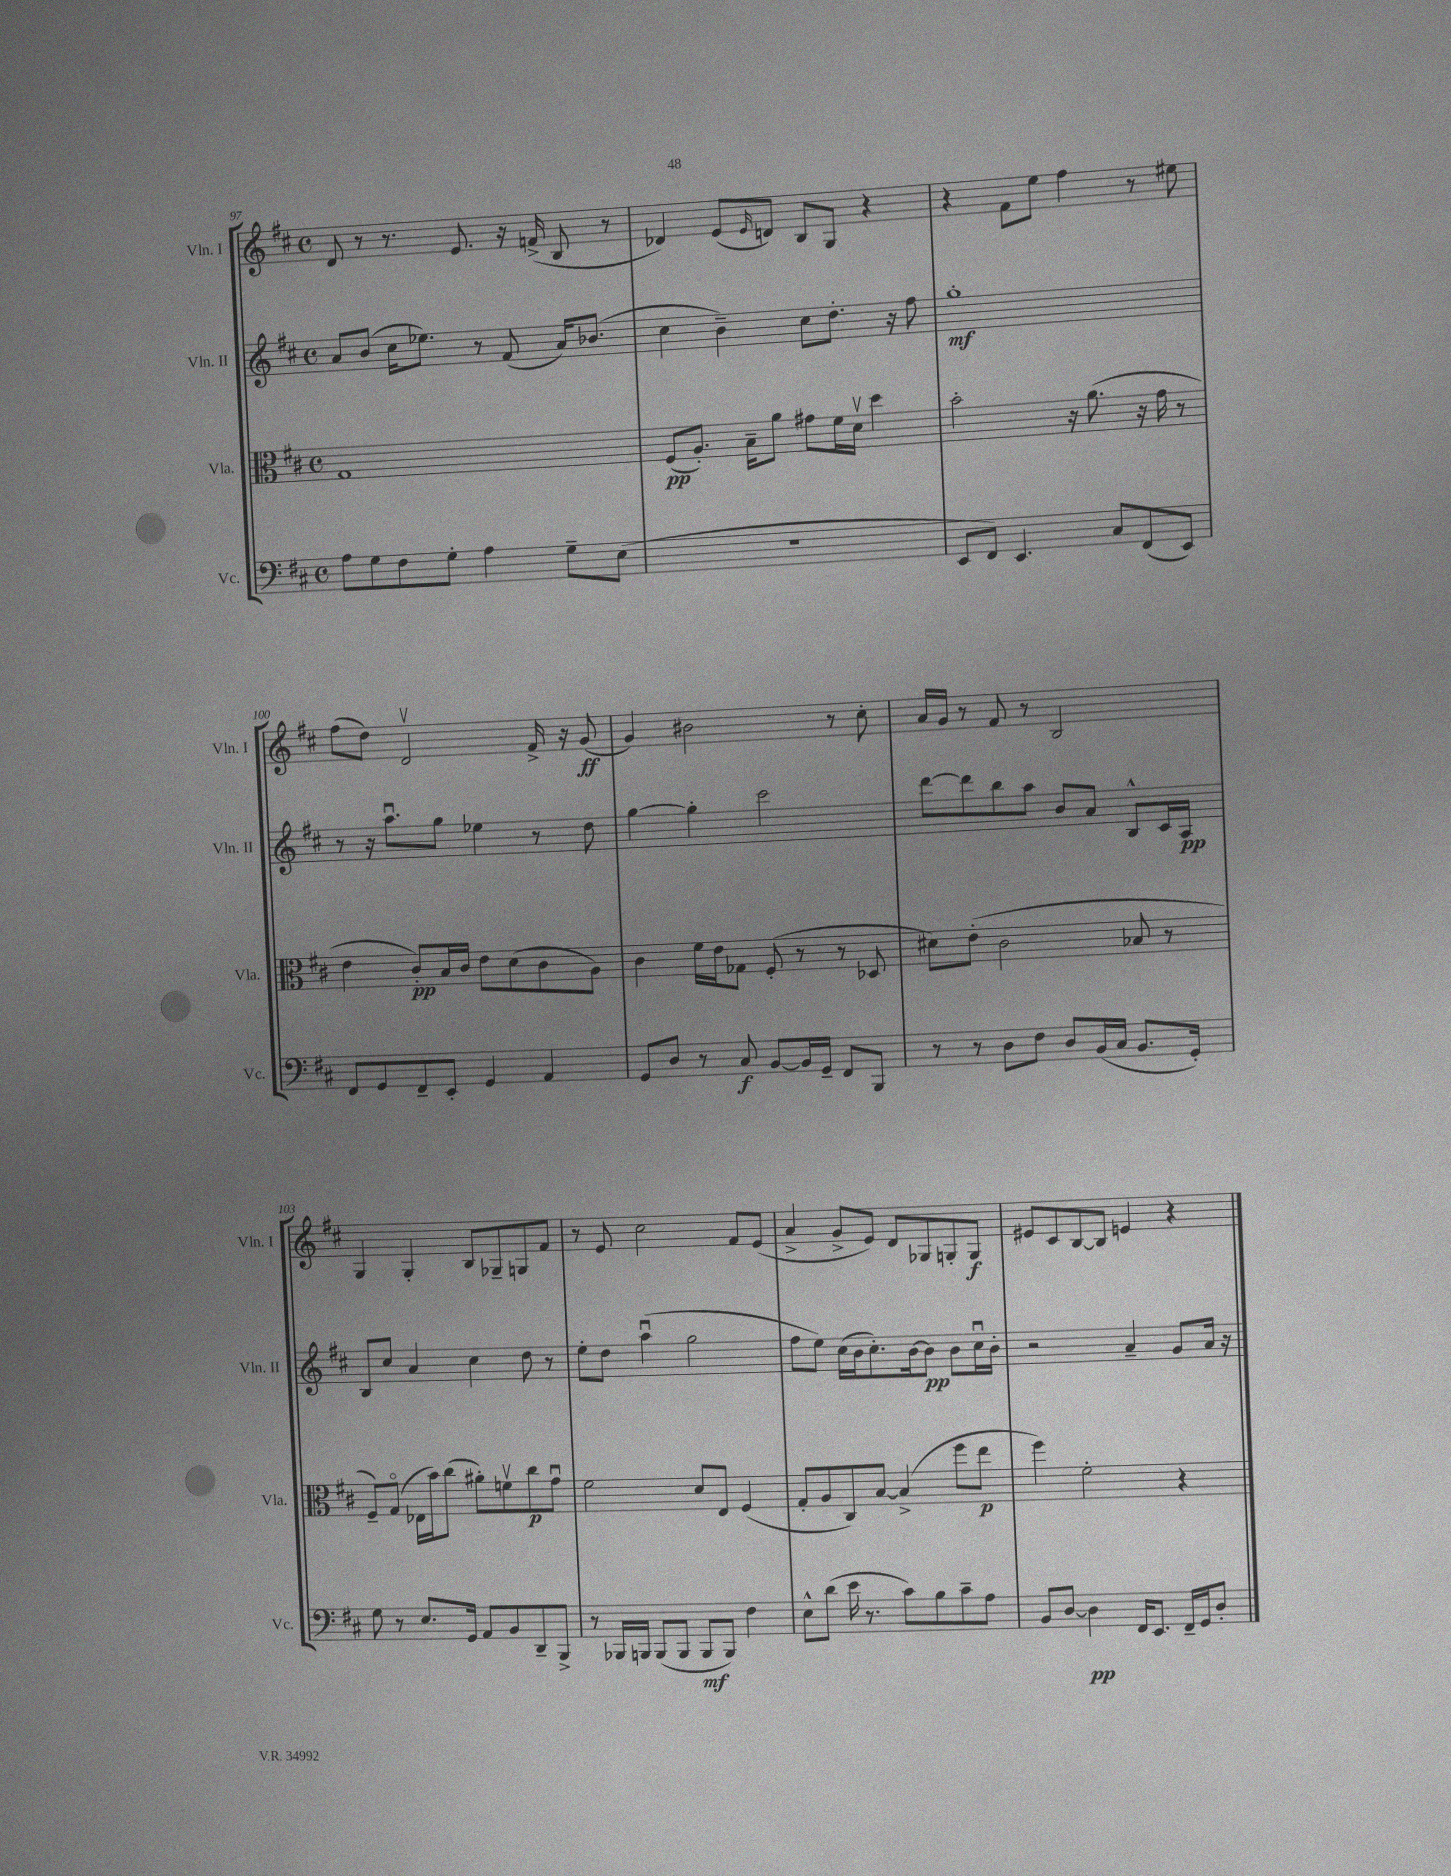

**kern	**dynam	**kern	**dynam	**kern	**dynam	**kern	**dynam
*part4	*part4	*part3	*part3	*part2	*part2	*part1	*part1
*staff4	*staff4	*staff3	*staff3	*staff2	*staff2	*staff1	*staff1
*I"Vc.	*	*I"Vla.	*	*I"Vln. II	*	*I"Vln. I	*
*I'Vc.	*	*I'Vla.	*	*I'Vln. II	*	*I'Vln. I	*
*clefF4	*	*clefC3	*	*clefG2	*	*clefG2	*
*k[f#c#]	*	*k[f#c#]	*	*k[f#c#]	*	*k[f#c#]	*
*M4/4	*	*M4/4	*	*M4/4	*	*M4/4	*
*met(c)	*	*met(c)	*	*met(c)	*	*met(c)	*
=97	=97	=97	=97	=97	=97	=97	=97
8A\L	.	1G	.	8a/L	.	8d/	.
8G\	.	.	.	(8b/J	.	8r	.
8F#\	.	.	.	16cc#\KL	.	8.r	.
.	.	.	.	8.ee-X\J)	.	.	.
8G'\J	.	.	.	.	.	.	.
.	.	.	.	.	.	8.e/	.
4A\	.	.	.	8r	.	.	.
.	.	.	.	(8f#/	.	16r	.
.	.	.	.	.	.	(16fn^/	.
8G~\L	.	.	.	16a/KL)	.	8B/	.
.	.	.	.	(8.b-X/J	.	.	.
(8E\J	.	.	.	.	.	8r	.
=98	=98	=98	=98	=98	=98	=98	=98
1r	.	(8F#/L	pp	4cc#\	.	4d-X/)	.
.	.	8.A'/J)	.	.	.	.	.
.	.	.	.	4b~\)	.	(8e/L	.
.	.	16B~\KL	.	.	.	.	.
.	.	.	.	.	.	16qqe/	.
.	.	8a\J	.	.	.	8dn/J)	.
.	.	8g#X\L	.	8cc#\L	.	8B/L	.
.	.	16f#\L	.	8.dd'\J	.	8G/J	.
.	.	16dv\JJ	.	.	.	.	.
.	.	4dd\	.	.	.	4r	.
.	.	.	.	16r	.	.	.
.	.	.	.	8ff#\	.	.	.
=99	=99	=99	=99	=99	=99	=99	=99
8EE/L	.	2b'\	.	1gg'	mf	4r	.
8FF#/J)	.	.	.	.	.	.	.
4.EE/	.	.	.	.	.	8f#\L	.
.	.	.	.	.	.	8ee\J	.
.	.	16r	.	.	.	4ff#\	.
.	.	(8.a\	.	.	.	.	.
8C#/L	.	.	.	.	.	.	.
(8FF#/	.	16r	.	.	.	8r	.
.	.	16g\	.	.	.	.	.
8EE/J)	.	8r	.	.	.	8ee#X\	.
!!LO:LB:g=z
=100	=100	=100	=100	=100	=100	=100	=100
8FF#/L	.	4e\	.	8r	.	(8ff#\L	.
8GG/	.	.	.	16r	.	8dd\J)	.
.	.	.	.	8.aau\L	.	.	.
8FF#~/	.	8c#'/L)	pp	.	.	2dv/	.
8EE'/J	.	16B/L	.	8gg\J	.	.	.
.	.	16c#/JJ	.	.	.	.	.
4GG/	.	8e\L	.	4ee-X\	.	.	.
.	.	(8d\	.	.	.	.	.
4AA/	.	8c#\	.	8r	.	16f#^/	.
.	.	.	.	.	.	16r	.
.	.	8A\J)	.	8dd\	.	(8g/	ff
=101	=101	=101	=101	=101	=101	=101	=101
8GG/L	.	4c#\	.	[4gg\	.	4g/)	.
8D/J	.	.	.	.	.	.	.
8r	.	16f#\LL	.	4gg'\]	.	2b#X\	.
.	.	16e\J	.	.	.	.	.
8C#/	f	8G-X\J	.	.	.	.	.
[8BB/L	.	(8F#'/	.	2ccc#\	.	.	.
16BB/L]	.	8r	.	.	.	.	.
16GG~/JJ	.	.	.	.	.	.	.
8FF#/L	.	8r	.	.	.	8r	.
8BBB/J	.	8D-X/	.	.	.	8cc#'\	.
=102	=102	=102	=102	=102	=102	=102	=102
8r	.	8d#X\L)	.	[8ddd\L	.	16a/LL	.
.	.	.	.	.	.	16g/JJ	.
8r	.	(8e'\J	.	8ddd\]	.	8r	.
8D\L	.	2c#\	.	8bb\	.	8f#/	.
8F#\J	.	.	.	8aa\J	.	8r	.
8D/L	.	.	.	8b/L	.	2B/	.
(16BB/L	.	.	.	8a/J	.	.	.
16C#/JJ	.	.	.	.	.	.	.
8.BB/L	.	8B-X/	.	8B^^/L	.	.	.
.	.	8r	.	16c#/L	.	.	.
16GG'/Jk)	.	.	.	16A/JJ	pp	.	.
!!LO:LB:g=z
=103	=103	=103	=103	=103	=103	=103	=103
8G\	.	8F#~/L)	.	8B/L	.	4G/	.
8r	.	(8G/J	.	8cc#/J	.	.	.
8.E/L	.	16E-X\LL	.	4a/	.	4G'/	.
.	.	16b\J)	.	.	.	.	.
.	.	(8cc#\J	.	.	.	.	.
16GG/Jk	.	.	.	.	.	.	.
8AA/L	.	8a#X'\L)	.	4cc#\	.	8B/L	.
8BB/	.	8fnv\	.	.	.	8G-X~/	.
8DD~/	.	8cc#\	p	8dd\	.	8Gn/	.
8BBB^/J	.	8gu\J	.	8r	.	8f#/J	.
=104	=104	=104	=104	=104	=104	=104	=104
8r	.	2f#\	.	8ee'\L	.	8r	.
16BBB-X/LL	.	.	.	8dd\J	.	8e/	.
16BBBn/JJ	.	.	.	.	.	.	.
(8BBB/L	.	.	.	(4aau\	.	2cc#\	.
8BBB/J	.	.	.	.	.	.	.
8BBB/L	mf	8d/L	.	2gg\	.	.	.
8BBB/J)	.	8E/J	.	.	.	.	.
4F#\	.	(4F#/	.	.	.	8f#/L	.
.	.	.	.	.	.	(8e/J	.
=105	=105	=105	=105	=105	=105	=105	=105
8E^^\L	.	8G'/L	.	8ff#\L	.	4a^/	.
(8d\J	.	8A/	.	8ee\J)	.	.	.
16e\	.	8C#/)	.	(16cc#\LL	.	8g^/L	.
8.r	.	.	.	16b\J	.	.	.
.	.	[8B/J	.	8.cc#'\)	.	8e/J)	.
8c#\L)	.	(4B^/]	.	.	.	8d/L	.
.	.	.	.	[16b\k	.	.	.
8B\	.	.	.	8b\J]	pp	8G-X/	.
8c#~\	.	8ff#\L	.	8b\L	.	8Gn'/	.
8A\J	.	8ee\J	p	16cc#u\L	.	8G/J	f
.	.	.	.	16b'\JJ	.	.	.
=106	=106	=106	=106	=106	=106	=106	=106
8BB/L	.	4ff#\)	.	2r	.	8e#X/L	.
[8D/J	.	.	.	.	.	8c#/	.
4D\]	pp	2f#'\	.	.	.	[8B/	.
.	.	.	.	.	.	8B/J]	.
16FF#/KL	.	.	.	4a~/	.	4en/	.
8.EE/J	.	.	.	.	.	.	.
16FF#~/LL	.	4r	.	8g/L	.	4r	.
16GG/J	.	.	.	.	.	.	.
8D'/J	.	.	.	16a/Jk	.	.	.
.	.	.	.	16r	.	.	.
==	==	==	==	==	==	==	==
*-	*-	*-	*-	*-	*-	*-	*-
